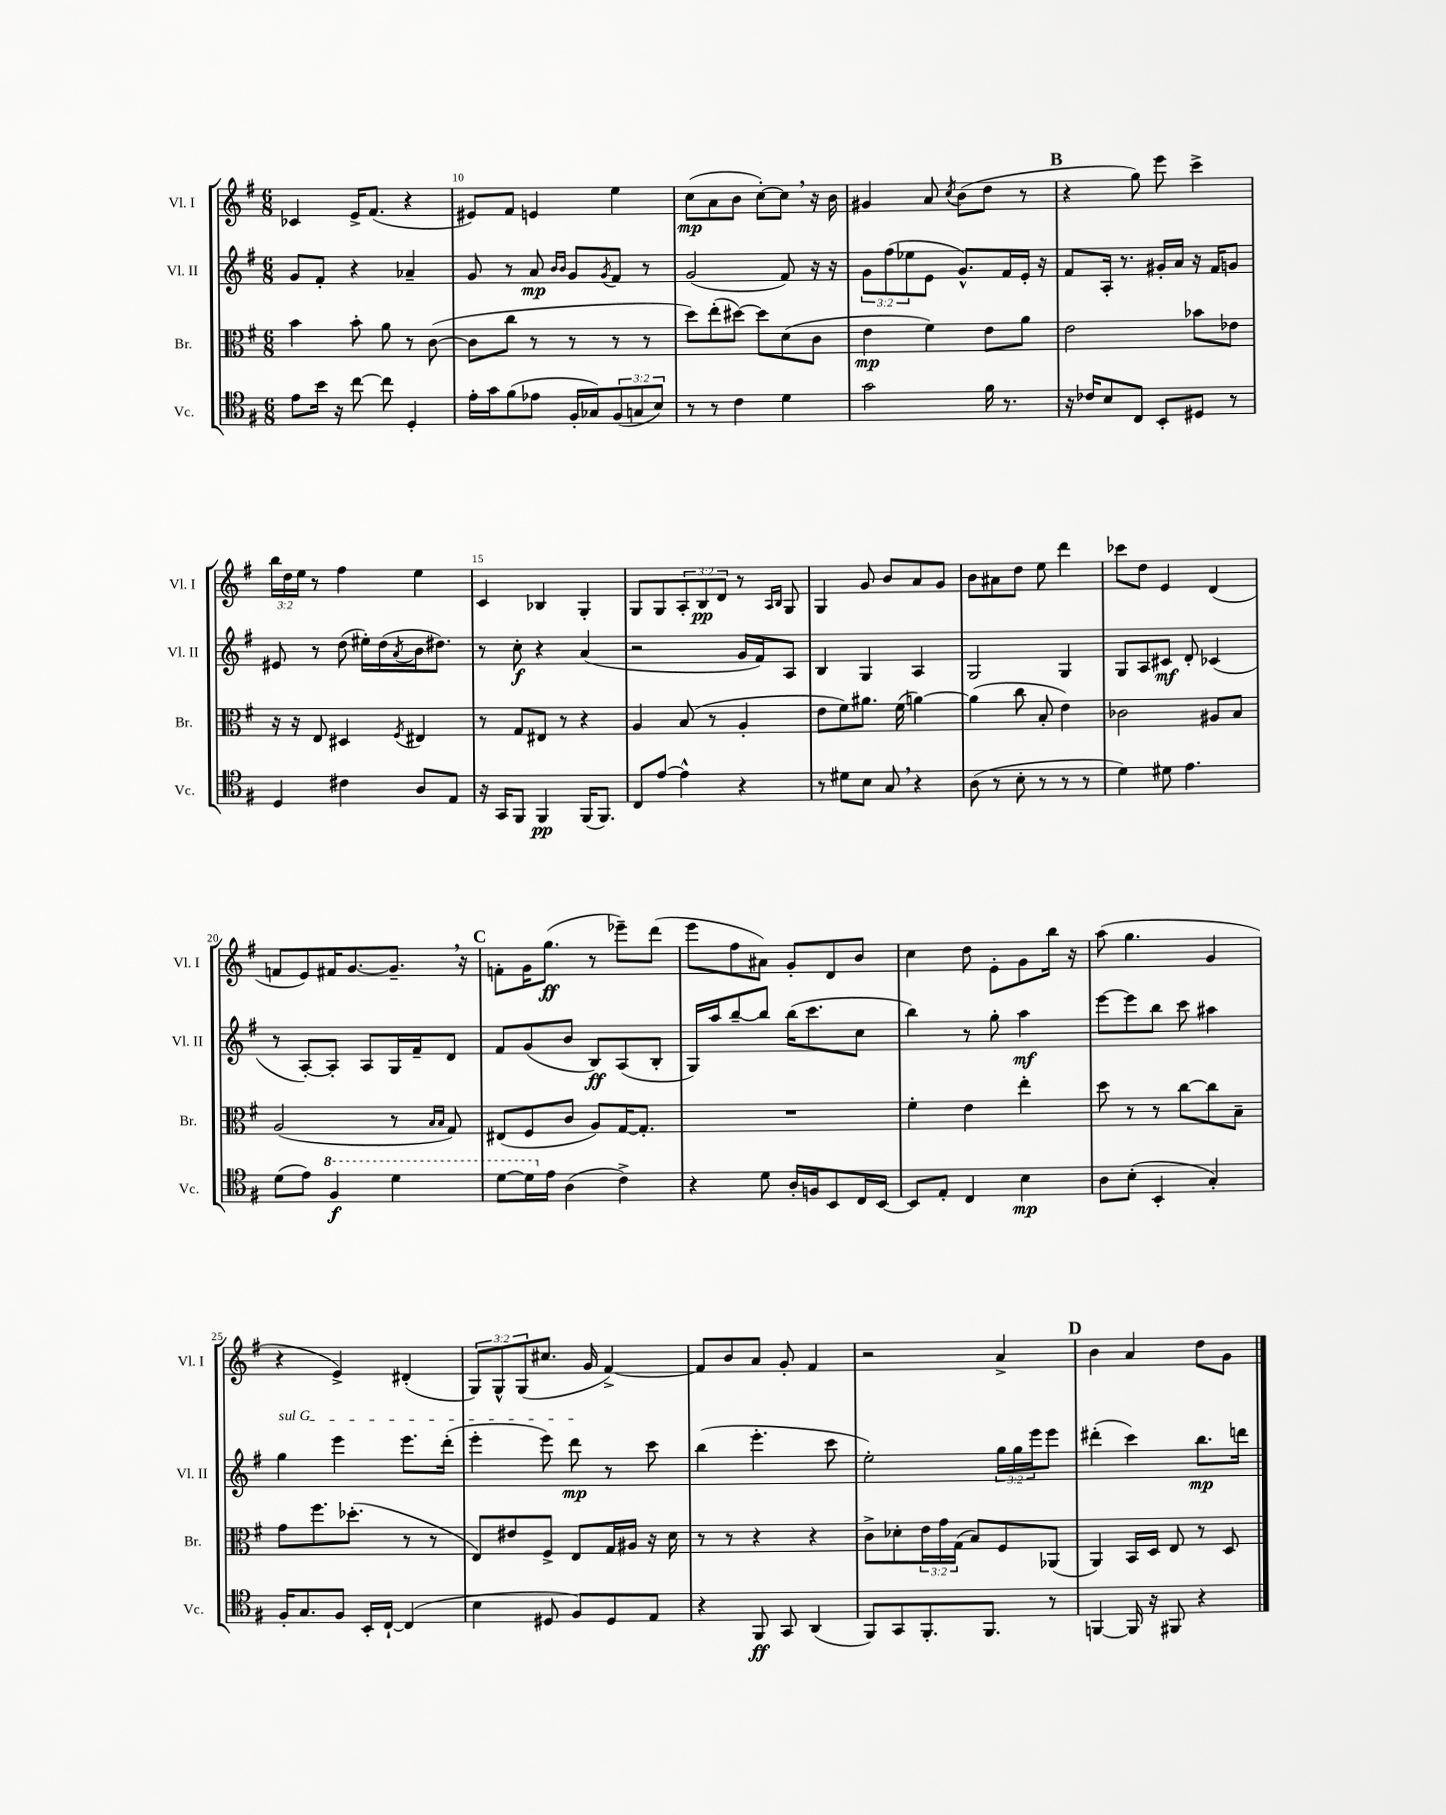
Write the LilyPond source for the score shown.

<<
\new StaffGroup <<
\new Staff = "s0" \with { instrumentName = "Vl. I" shortInstrumentName = "Vl. I" } {
    \clef treble \key g \major \numericTimeSignature \time 6/8 \override Staff.TupletNumber.text = #tuplet-number::calc-fraction-text
    ces'4 e'16-> fis'8.( r4 |
    eis'8) fis'8 e'4 e''4 |
    c''8\mp( a'8 b'8 c''8~-.) c''8 \breathe r16 b'16 |
    gis'4 a'8 \acciaccatura { c''8 } b'8( d''8 r8 |
    \mark \markup { \bold "B" } r4 g''8) e'''8 c'''4-> |
    \tuplet 3/2 { b''16 d''16 e''16 } r8 fis''4 e''4 |
    c'4 bes4 g4-. |
    g8 g8 \tuplet 3/2 { a8-. b8\pp d'8 } r8 \grace { a16 b16 } g8 |
    g4 g'8 b'8 a'8 g'8 |
    b'8 ais'8 d''8 e''8 d'''4 |
    ces'''8 d''8 e'4 d'4( |
    f'8 e'8) fis'16 g'8.~ g'8.-- \breathe r16 |
    \mark \markup { \bold "C" } f'8-. g'16 g''8.\ff( r8 ees'''8--) d'''8( |
    e'''8 fis''8 ais'8) g'8-. d'8 b'8 |
    c''4 d''8 e'8-. g'8 b''16 r16 |
    a''8( g''4. g'4 |
    r4 e'4->) dis'4-.( |
    \tuplet 3/2 { g8) g8-^ g8( } cis''8. g'16 fis'4~->) |
    fis'8 b'8 a'8 g'8-. fis'4 |
    r2 a'4-> |
    \mark \markup { \bold "D" } b'4 a'4 d''8 g'8 \bar "|." |
}
\new Staff = "s1" \with { instrumentName = "Vl. II" shortInstrumentName = "Vl. II" } {
    \clef treble \key g \major \numericTimeSignature \time 6/8 \override Staff.TupletNumber.text = #tuplet-number::calc-fraction-text
    g'8 fis'8-. r4 aes'4-- |
    g'8 r8 a'8\mp \grace { b'16 b'16 } g'8 \acciaccatura { g'8 } fis'8 r8 |
    g'2( fis'8) r16 r16 |
    \tuplet 3/2 { g'8 fis''8( ees''8 } e'8 g'8.-^) fis'16 e'16-. r16 |
    \mark \markup { \bold "B" } fis'8 a16-. r8. gis'16-. a'16 r16 fis'16 g'8 |
    eis'8 r8 d''8( eis''16-.) d''16( \acciaccatura { a'8 } b'16 dis''8.) |
    r8 c''8-.\f r4 a'4( |
    r2 g'16 fis'16) a8 |
    b4 g4 a4 |
    g2 g4 |
    g8 a8 cis'8\mf d'8-. ces'4( |
    r8 a8~-.) a8-. a8 g16 fis'16-- d'8 |
    \mark \markup { \bold "C" } fis'8 g'8( b'8 b8\ff) a8( b8-. |
    g16) a''16 b''8~-- b''8 b''16( c'''8. c''8 |
    b''4) r8 g''8-. a''4\mf |
    e'''8~ e'''8 b''8 c'''8 ais''4 |
    \once \override TextSpanner.bound-details.left.text = \markup { \italic "sul G" } g''4\startTextSpan e'''4 e'''8. d'''16-.( |
    e'''4-. e'''8) d'''8\mp\stopTextSpan r8 c'''8 |
    b''4( e'''4.-. c'''8 |
    e''2-.) \tuplet 3/2 { g''16 g''16 e'''16 } e'''8 |
    \mark \markup { \bold "D" } dis'''4-.( c'''4) b''8.\mp d'''16 \bar "|." |
}
\new Staff = "s2" \with { instrumentName = "Br." shortInstrumentName = "Br." } {
    \clef alto \key g \major \numericTimeSignature \time 6/8 \override Staff.TupletNumber.text = #tuplet-number::calc-fraction-text
    b'4 b'8-. a'8 r8 c'8~( |
    c'8 c''8 r8 r8 r8 r8 |
    d''8) e''8-.( dis''8~) dis''8 d'8( c'8 |
    e'4\mp fis'4) e'8 a'8 |
    \mark \markup { \bold "B" } e'2 bes'8 ees'8 |
    r16 r16 e8 dis4 \acciaccatura { fis8 } eis4 |
    r8 g8 eis8 r8 r4 |
    a4 b8( r8 a4-. |
    e'8 fis'8) ais'8. fis'16( a'4~) |
    a'4( c''8 b8-. e'4) |
    ces'2 ais8 b8 |
    a2( r8 \grace { b16 b16 } g8) |
    \mark \markup { \bold "C" } eis8( fis8 c'8 a8) g16~ g8.-. |
    R2. |
    fis'4-. e'4 e''4-. |
    d''8 r8 r8 c''8~ c''8 b8-- |
    g'8 fis''8. des''8.-.( r8 r8 |
    e8) eis'8 fis8-> e8 g16 ais16 r16 d'16 |
    r8 r8 r4 r4 |
    c'8-> des'8-. \tuplet 3/2 { e'16 g'16 g16( } b8) fis8 aes,8( |
    \mark \markup { \bold "D" } a,4) b,16 d16 e8 r8 d8 \bar "|." |
}
\new Staff = "s3" \with { instrumentName = "Vc." shortInstrumentName = "Vc." } {
    \clef tenor \key g \major \numericTimeSignature \time 6/8 \override Staff.TupletNumber.text = #tuplet-number::calc-fraction-text
    e'8 b'16 r16 c''8~ c''8 d4-. |
    e'16-. g'16 fis'8( ees'8 fis16-. ges16) \tuplet 3/2 { fis8( g8 b8) } |
    r8 r8 c'4 d'4 |
    g'2 fis'16 r8. |
    \mark \markup { \bold "B" } r16 ces'16 b8 c8 b,8-. dis8 r8 |
    d4 cis'4 a8 e8 |
    r16 g,16 fis,8 fis,4\pp fis,16( fis,8.) |
    c8 e'8~ e'4-^ r4 |
    r8 dis'8 b8 g8 \breathe r4 |
    a8( r8 b8-. r8 r8 r8 |
    d'4) dis'8 e'4. |
    d'8( e'8) \ottava #1 fis'4\f d''4 |
    \mark \markup { \bold "C" } d''8~ d''16 \ottava #0 e'16 a4( c'4->) |
    r4 d'8 a16-. f16 b,8 c16 b,16~ |
    b,8 e8-. c4 b4\mp |
    a8 b8-.( b,4-. g4-.) |
    fis16-. g8. fis8 b,16-. c16~-! c4( |
    b4 dis8 fis8) dis8 e8 |
    r4 fis,8\ff g,8 a,4( |
    fis,8) g,8 fis,8.-. fis,8. r8 |
    \mark \markup { \bold "D" } f,4~ f,16 r16 fis,8 r4 \bar "|." |
}
>>
>>
\layout { \context { \Score currentBarNumber = #9 \override BarNumber.break-visibility = ##(#f #t #t) barNumberVisibility = #(every-nth-bar-number-visible 5) } }
